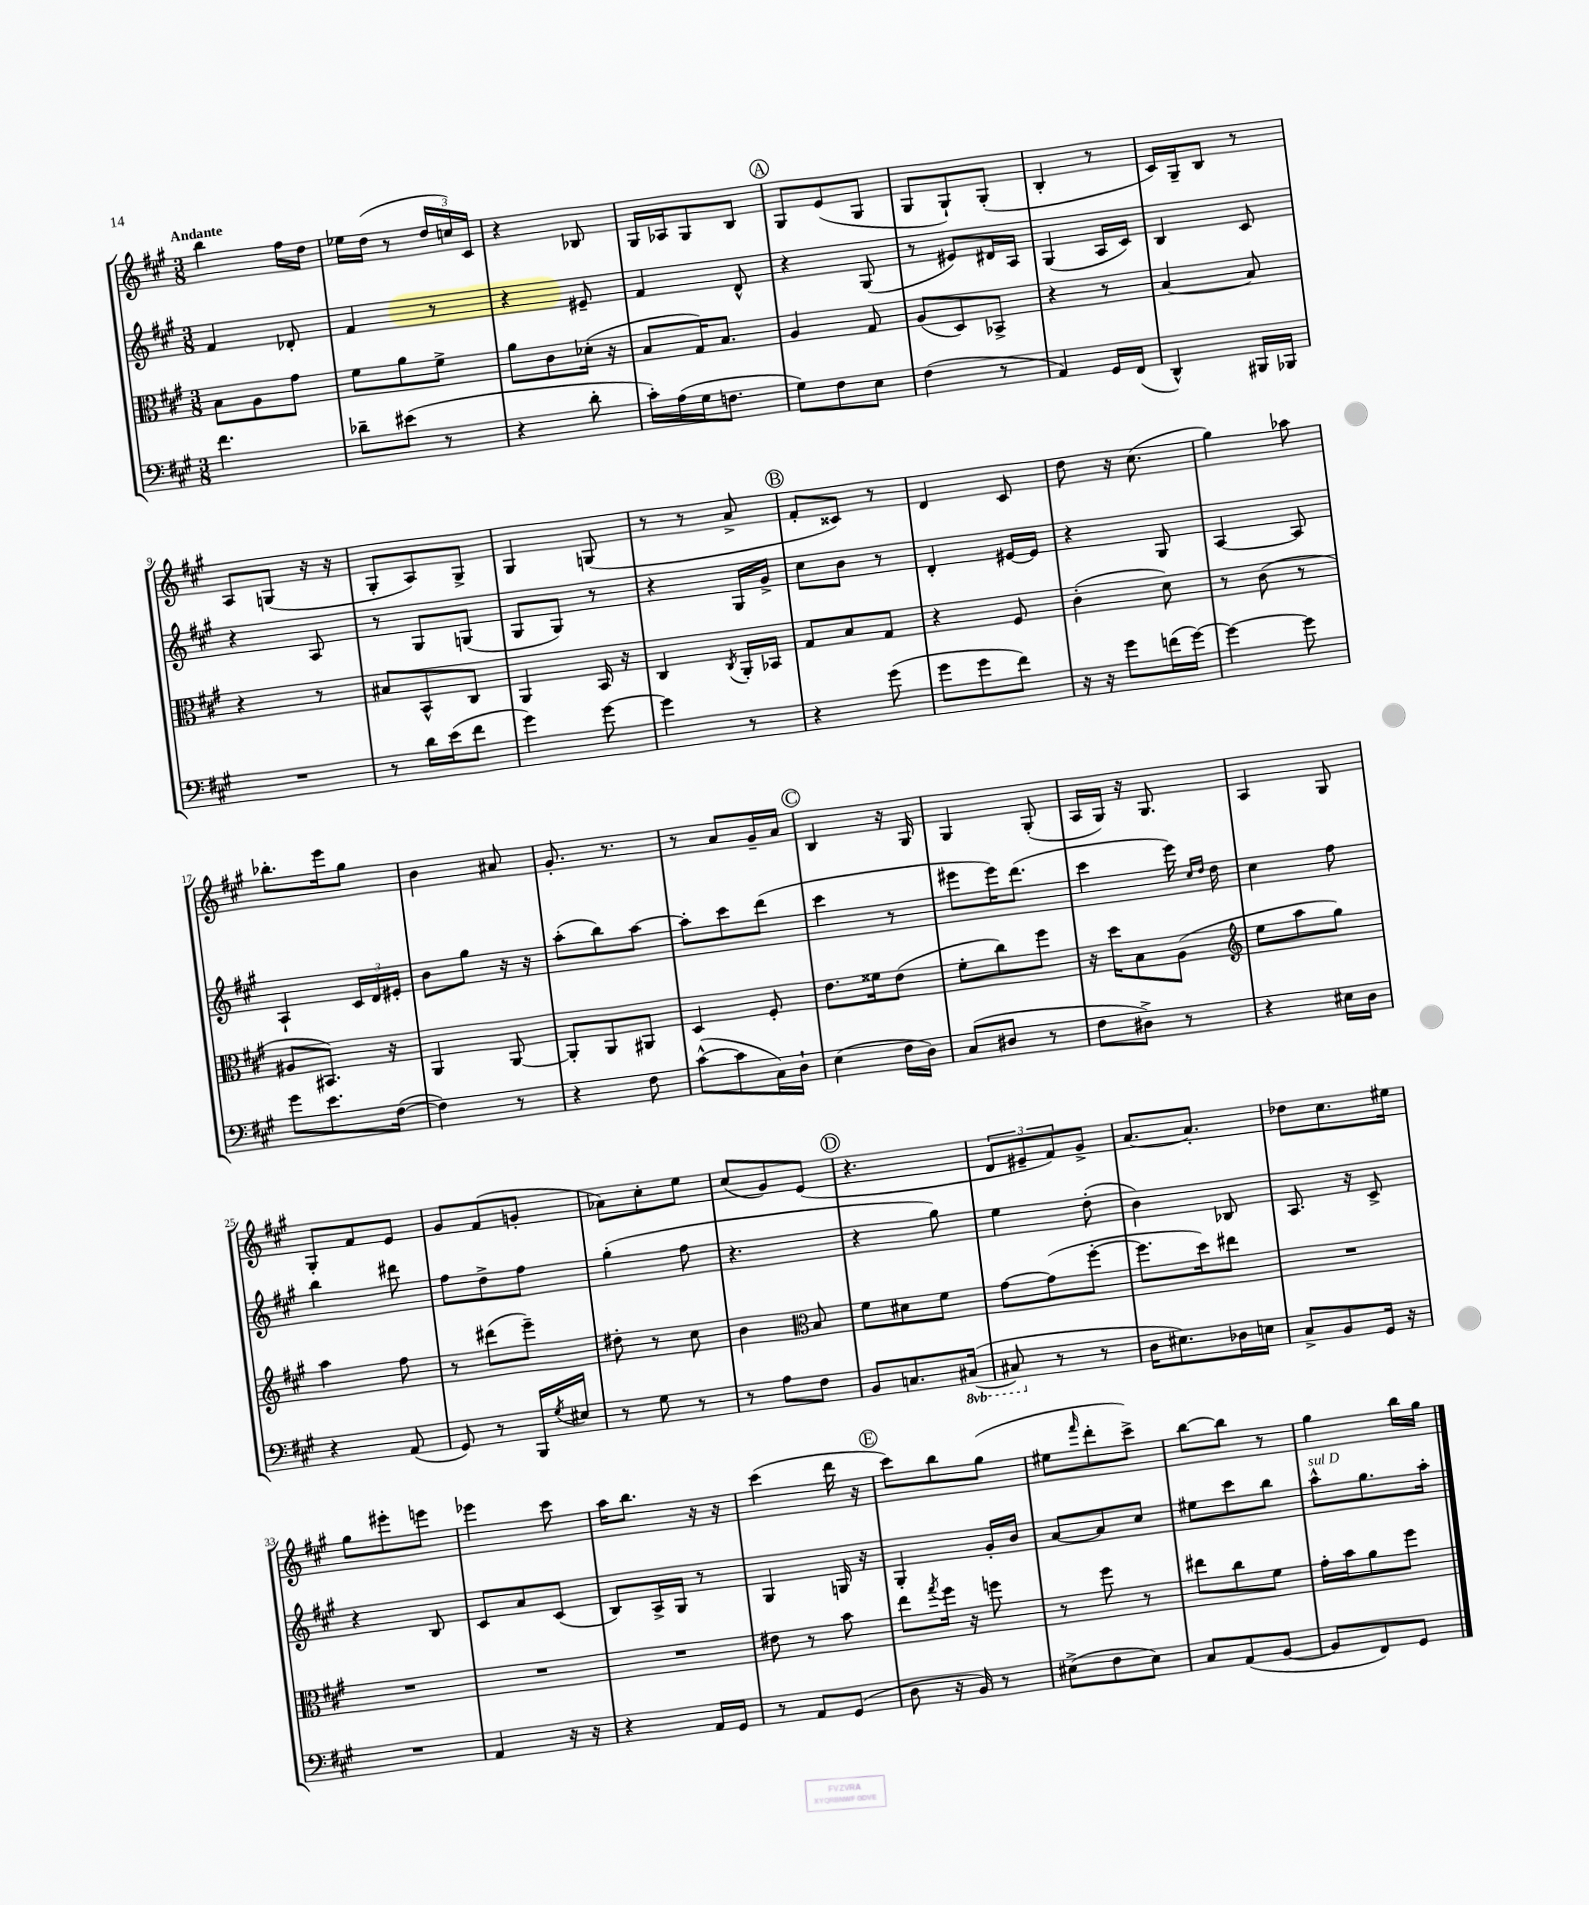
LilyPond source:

<<
\new StaffGroup <<
\new Staff = "s0" {
    \clef treble \key a \major \numericTimeSignature \time 3/8 \tempo "Andante"
    b''4 fis''16 d''16 |
    ees''16 d''16( r8 \tuplet 3/2 { d''16 c''16) cis'16 } |
    r4 bes8 |
    gis16 aes16 gis8 b8 |
    \mark \markup { \circle "A" } gis8 e'8( gis8 |
    gis8 gis8-!) gis8-.( |
    b4-. r8 |
    cis'16) gis16-- b8 r8 |
    a8 g8( r16 r16 |
    gis8-. a8) gis8-> |
    gis4 g8( |
    r8 r8 a'8-> |
    \mark \markup { \circle "B" } fis'8-. cisis'8) r8 |
    d'4 cis'8 |
    d''8 r16 cis''8.( |
    gis''4) aes''8 |
    bes''8.-. e'''16 gis''8 |
    b'4 ais'8 |
    gis'8.-. r8. |
    r8 a'8 gis'16-- a'16 |
    \mark \markup { \circle "C" } b4 r16 gis16 |
    gis4 gis8-.( |
    a16 gis16) r16 gis8. |
    a4 gis8 |
    gis8-. fis'8 e'8 |
    gis'8 fis'8( g'8-. |
    aes'8) cis''8-. e''8 |
    cis''8( gis'8) e'8( |
    \mark \markup { \circle "D" } r4. |
    \tuplet 3/2 { d'8 eis'8-- fis'8) } gis'8-> |
    a'8.~ a'8.-. |
    des''8 cis''8. eis''16 |
    gis''8 eis'''8-. e'''8 |
    ees'''4 cis'''8 |
    a''16 b''8. r16 r16 |
    cis'''4( d'''16 r16 |
    \mark \markup { \circle "E" } cis'''8) b''8 gis''8( |
    eis''8 \grace { fis'''16 } d'''8-. cis'''8->) |
    b''8~ b''8 r8 |
    gis''4 b''16 gis''16 \bar "|." |
}
\new Staff = "s1" {
    \clef treble \key a \major \numericTimeSignature \time 3/8
    fis'4 des'8-. |
    fis'4 r8 |
    r4 eis'8-- |
    fis'4 d'8-^ |
    \mark \markup { \circle "A" } r4 gis8( |
    r8 eis'8) dis'16 a16 |
    gis4( a16 cis'16) |
    b4 cis'8 |
    r4 a8 |
    r8 gis8 g8( |
    gis8 gis8) r8 |
    r4 gis16 gis'16-> |
    \mark \markup { \circle "B" } cis''8 b'8 r8 |
    d'4-. eis'16~ eis'16 |
    r4 gis8 |
    a4~ a8 |
    a4-! \tuplet 3/2 { cis'16 d'16 eis'16-. } |
    b'8 gis''8 r16 r16 |
    a''8-.( b''8) a''8~ |
    a''8-. cis'''8 d'''8( |
    \mark \markup { \circle "C" } cis'''4 r8 |
    eis'''8 eis'''16) d'''8.( |
    cis'''4 e'''16) \grace { cis''16 d''16 } d''16 |
    cis''4 fis''8 |
    b''4 dis'''8 |
    fis''8 d''8-> fis''8 |
    gis''4-.( fis''8 |
    r4. |
    \mark \markup { \circle "D" } r4 gis''8) |
    e''4 d''8-.( |
    b'4) bes8 |
    a8. r16 cis'8-> |
    r4 b8 |
    cis'8 a'8 cis'8( |
    b8) a16-> gis16 r8 |
    gis4 g16 r16 |
    \mark \markup { \circle "E" } gis4-. gis'16-. b'16 |
    a'8~ a'8 cis''8 |
    eis''8 cis'''8 b''8 |
    a''8-^^\markup { \italic "sul D" } gis''8. a''16-. \bar "|." |
}
\new Staff = "s2" {
    \clef alto \key a \major \numericTimeSignature \time 3/8
    b8 a8 gis'8 |
    fis'8 a'8 fis'8-> |
    a'8 cis'8 des'16-.( r16 |
    b8 gis16) b8. |
    \mark \markup { \circle "A" } a4 gis8 |
    a8( d8) bes,8-> |
    r4 r8 |
    b4~ b8 |
    r4 r8 |
    bis8 b,8-^ cis8 |
    a,4 b,16 r16 |
    cis4 \acciaccatura { cis8 } a,16-. bes,16 |
    \mark \markup { \circle "B" } gis8 b8 gis8 |
    r4 fis8 |
    cis'4-.( d'8) |
    r8 cis'8( r8 |
    ais8 bis,8.) r16 |
    a,4 a,8~ |
    a,8-. a,8 ais,8 |
    d4 fis8-. |
    \mark \markup { \circle "C" } e'8. fisis'16 e'8( |
    fis'8-. cis''8) fis''8 |
    r16 d''16 b8 a8( |
    \clef treble e''8 a''8 gis''8) |
    a''4 fis''8 |
    r8 dis'''8( e'''8--) |
    dis''8-. r8 cis''8 |
    b'4 \clef alto b8 |
    \mark \markup { \circle "D" } fis'8 dis'8 fis'8 |
    gis'8~ gis'8( fis''8~-. |
    fis''8. d''16) eis''8 |
    R4. |
    R4. |
    R4. |
    R4. |
    eis'8 r8 b'8 |
    \mark \markup { \circle "E" } e''8 \acciaccatura { gis''8 } fis''16 r16 f''8 |
    r8 fis''8 r8 |
    eis''8 cis''8 fis'8 |
    gis'16-. b'16 a'8 fis''8 \bar "|." |
}
\new Staff = "s3" {
    \clef bass \key a \major \numericTimeSignature \time 3/8 \set Staff.ottavationMarkups = #ottavation-simple-ordinals
    fis'4. |
    des'8-- eis'8( r8 |
    r4 d'8-. |
    cis'16-.) a16( gis16 f8. |
    \mark \markup { \circle "A" } gis8) fis8 e8 |
    fis4( r8 |
    a,4) gis,16 fis,16( |
    d,4-^) bis,,16 bes,,16 |
    R4. |
    r8 d'16 e'16( fis'8 |
    gis'4) gis'8~ |
    gis'4 r8 |
    \mark \markup { \circle "B" } r4 gis'8( |
    gis'8 gis'8 fis'8) |
    r16 r16 gis'8 f'16( gis'16~) |
    gis'4~ gis'8 |
    gis'8 e'8. fis16~( |
    fis4) r8 |
    r4 fis8 |
    cis'8~-^( cis'8 cis16) d16-! |
    \mark \markup { \circle "C" } e4( fis16 d16) |
    cis8( dis8 r8 |
    fis8 dis8->) r8 |
    r4 eis16 d16 |
    r4 a,8( |
    gis,8) r8 b,,16 \acciaccatura { gis8 } eis16 |
    r8 gis8 r8 |
    r8 a8 fis8 |
    \mark \markup { \circle "D" } b,8 c8. \ottava #-1 cis,!16~( |
    cis,!8 \ottava #0 r8 r8 |
    d16 eis8.) des16 e16 |
    cis8-> b,8 gis,16 r16 |
    R4. |
    a,4 r16 r16 |
    r4 a,16 gis,16 |
    r8 a,8 gis,8( |
    \mark \markup { \circle "E" } d8 r16 b,16) r8 |
    eis8->( fis8 eis8) |
    cis8 a,8( b,8~ |
    b,8 fis,8) gis,8 \bar "|." |
}
>>
>>
